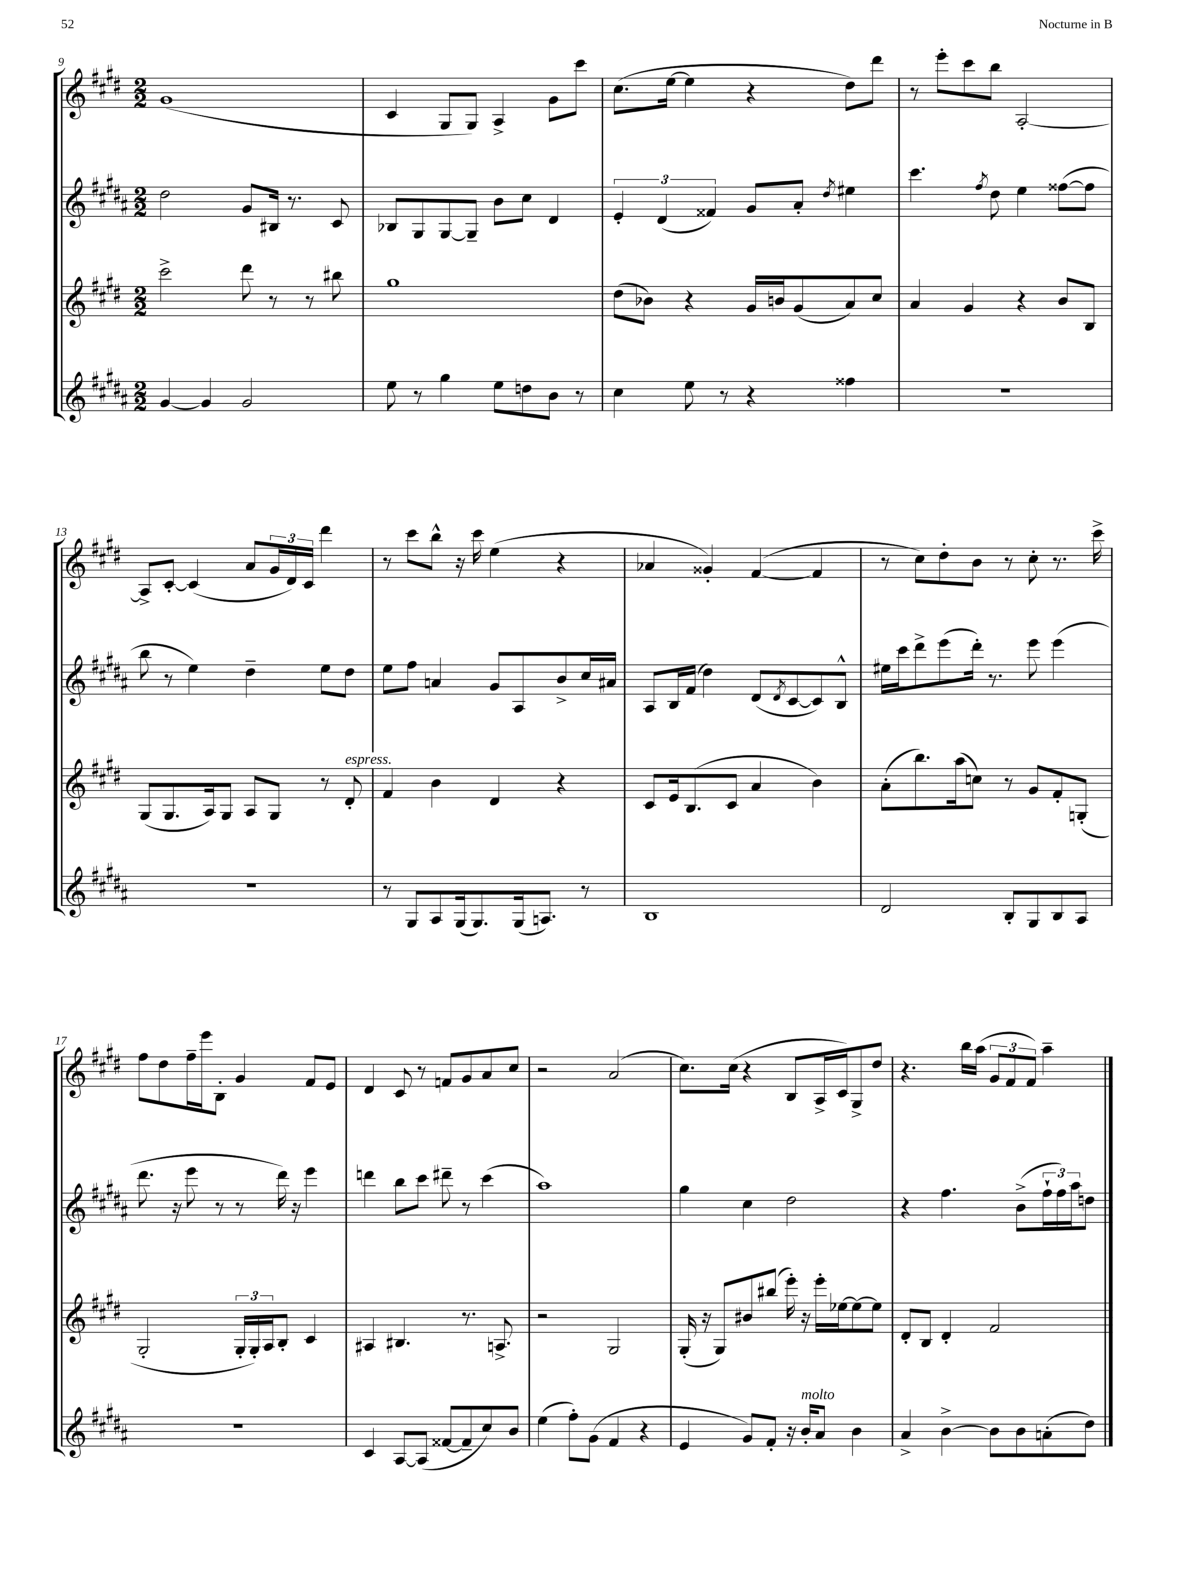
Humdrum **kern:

**kern	**kern	**kern	**kern
*part4	*part3	*part2	*part1
*staff4	*staff3	*staff2	*staff1
*clefG2	*clefG2	*clefG2	*clefG2
*k[f#c#g#d#a#]	*k[f#c#g#d#]	*k[f#c#g#d#a#]	*k[f#c#g#d#]
*M2/2	*M2/2	*M2/2	*M2/2
=9	=9	=9	=9
[4g#/	2ccc#^\	2dd#\	(1g#
4g#/]	.	.	.
2g#/	8ddd#\	8g#/L	.
.	8r	16B#X/Jk	.
.	.	8.r	.
.	8r	.	.
.	8bb#X\	8c#/	.
=10	=10	=10	=10
8ee\	1gg#	8B-X/L	4c#/
8r	.	8G#/	.
4gg#\	.	[8G#/	8G#/L
.	.	8G#~/J]	8G#/J)
8ee\L	.	8b\L	4A^/
8ddn\	.	8cc#\J	.
8b\J	.	4d#/	8g#\L
8r	.	.	8ccc#\J
=11	=11	=11	=11
4cc#\	(8dd#\L	6e'/	(8.cc#\L
.	8b-X\J)	.	.
.	.	(6d#/	.
.	.	.	[16ee\Jk
8ee\	4r	.	4ee\]
.	.	6f##X/)	.
8r	.	.	.
4r	16g#/LL	8g#/L	4r
.	16bn/J	.	.
.	(8g#/	8a#'/J	.
.	.	8qdd#/	.
4ff##X\	8a/)	4ee#X\	8dd#\L)
.	8cc#/J	.	8ddd#\J
=12	=12	=12	=12
1r	4a/	4.ccc#\	8r
.	.	.	8eee'\L
.	4g#/	.	8ccc#\
.	.	8qff#/	.
.	.	8dd#\	8bb\J
.	4r	4ee\	[2A'/
.	8b/L	([8ff##X\L	.
.	8B/J	8ff##\J]	.
!!LO:LB:g=z
=13	=13	=13	=13
1r	(8G#/L	8bb\	8A^/L]
.	8.G#/	8r	[8c#'/J
.	.	4ee\)	(4c#/]
.	16A/k)	.	.
.	8G#/J	.	.
.	8A/L	4dd#~\	8a/L
.	8G#/J	.	24g#/L
.	.	.	24d#/)
.	.	.	24c#/JJ
.	8r	8ee\L	4ddd#\
!	!LO:TX:a:i:t=espress.	!	!
.	8d#'/	8dd#\J	.
=14	=14	=14	=14
8r	4f#/	8ee\L	8r
8G#/L	.	8ff#\J	8ccc#\L
8A#/	4b\	4an/	8bb^^\J
(16G#/k	.	.	16r
8.G#/)	.	.	16ccc#\
.	4d#/	8g#/L	(4ee\
(16G#/k	.	8A#/	.
8.An/J)	.	.	.
.	4r	8b^/	4r
8r	.	16cc#/L	.
.	.	16a#X/JJ	.
=15	=15	=15	=15
1B	8c#/L	8A#/L	4a-X/
.	16e/k	16B/L	.
.	(8.B/	(16f#/JJ	.
.	.	4dd#\)	4g##X'/)
.	8c#/J	.	.
.	4a/	(8d#/L	([4f#/
.	.	8qd#/	.
.	.	[8c#/	.
.	4b\)	8c#/])	4f#/]
.	.	8B^^/J	.
=16	=16	=16	=16
2d#/	(8a'\L	16ee#X\LL	8r
.	.	16ccc#\J	.
.	8.bb\)	8ddd#^\	8cc#\L)
.	.	(8eee\	8dd#'\
.	(16aa\k	.	.
.	8ccn\J)	16ddd#'\Jk)	8b\J
.	.	8.r	.
8B'/L	8r	.	8r
8G#/	8g#/L	8eee\	8cc#'\
8B/	8f#'/	(4eee\	8.r
8A#/J	(8Gn'/J	.	.
.	.	.	16ccc#^\
!!LO:LB:g=z
=17	=17	=17	=17
1r	2G#'/	8.ddd#\	8ff#\L
.	.	.	8dd#\
.	.	16r	.
.	.	8eee\	16ff#~\L
.	.	.	16eee\J
.	.	8r	8B'\J
.	24G#'/LL	8r	4g#/
.	24G#'/)	.	.
.	24A/J	.	.
.	8B'/J	16ddd#\)	.
.	.	16r	.
.	4c#/	4eee\	8f#/L
.	.	.	8e/J
=18	=18	=18	=18
4c#/	4A#X/	4dddn\	4d#/
[8A#/L	4.B#X/	8bb\L	8c#/
(8A#/J]	.	8ccc#\J	8r
[8f##X/L	.	8ddd#X~\	8fn/L
8f##~/]	8.r	8r	8g#/
8cc#/)	.	(4ccc#\	8a/
.	8.An^/	.	.
8b/J	.	.	8cc#/J
=19	=19	=19	=19
(4ee\	2r	1aa#)	2r
8ff#'\L)	.	.	.
(8g#\J	.	.	.
4f#/	2G#/	.	(2a/
4r	.	.	.
=20	=20	=20	=20
4e/	(16G#'/	4gg#\	8.cc#\L)
.	16r	.	.
.	8G#/L)	.	.
.	.	.	(16cc#\Jk
8g#/L)	8b#X/	4cc#\	4r
8f#'/J	(8bb#X/J	.	.
16r	16eee'\)	2dd#\	8B/L
!LO:TX:a:i:t=molto	!	!	!
16b'/KL	16r	.	.
8a#/J	16eee'\LL	.	16A^/L
.	[16ee-X\J	.	16c#/J)
4b\	8ee-\_	.	8G#^/
.	8ee-\J]	.	8dd#/J
=21	=21	=21	=21
4a#^/	8d#'/L	4r	4.r
.	8B/J	.	.
[4b^\	4d#'/	4.ff#\	.
.	.	.	16bb\LL
.	.	.	(16aa\JJ
8b\L]	2f#/	.	12g#/L
.	.	.	12f#/
8b\	.	(8b^\L	.
.	.	.	12f#/J)
(8an'\	.	24ff#`\L	4aa~\
.	.	24ff#\)	.
.	.	24aa#\J	.
8dd#\J)	.	8ddn\J	.
==	==	==	==
*-	*-	*-	*-
